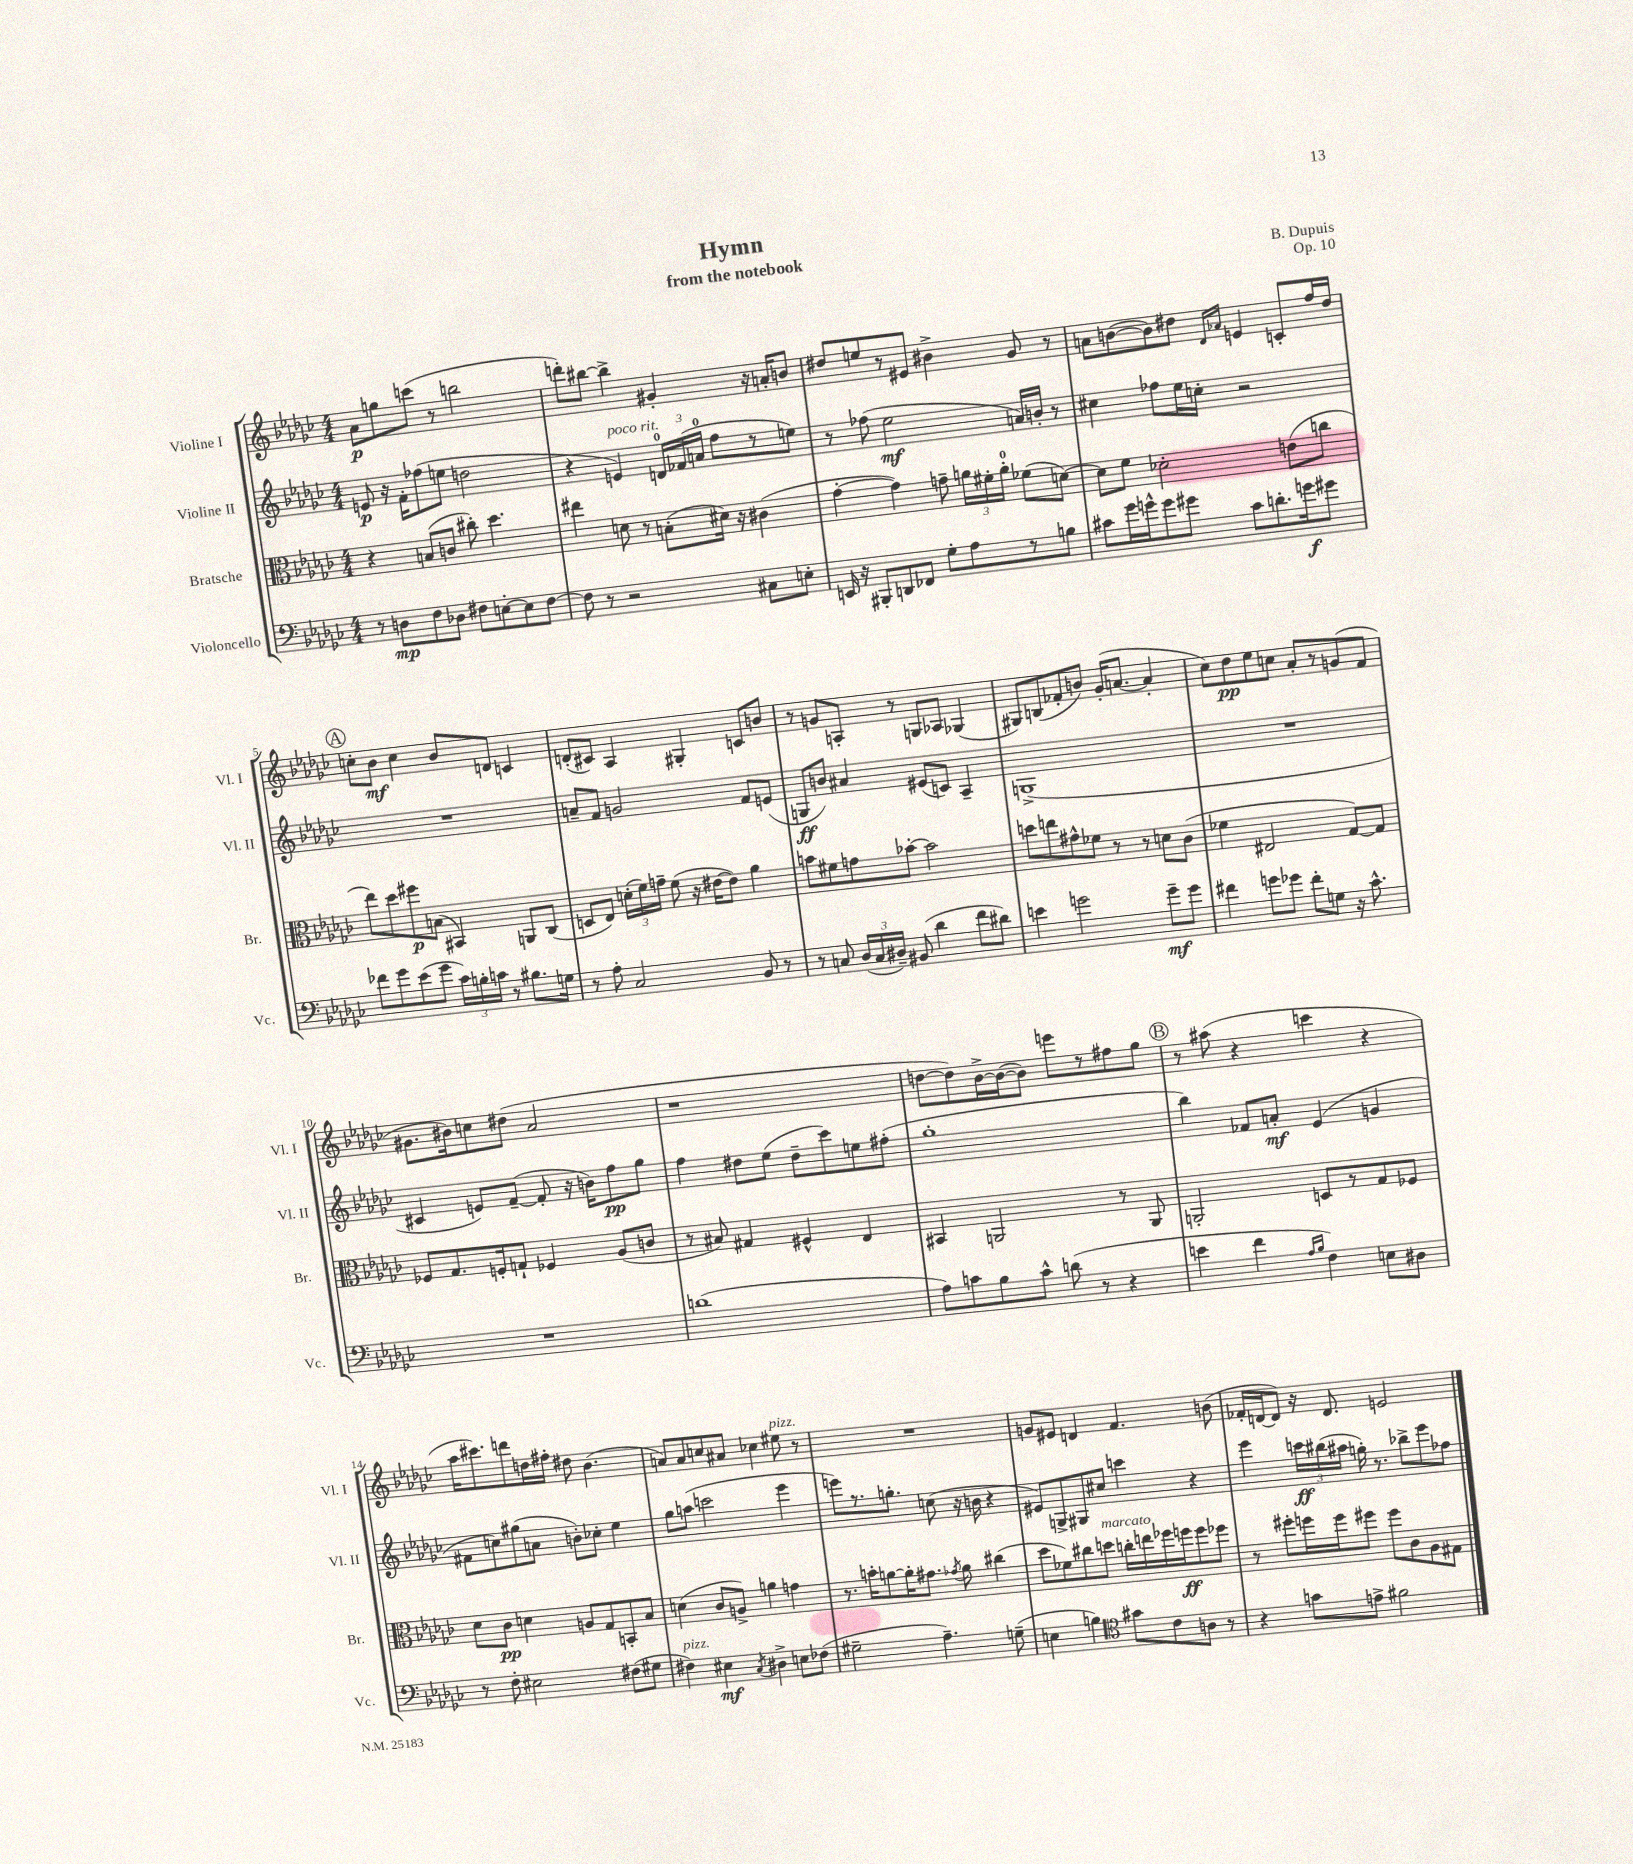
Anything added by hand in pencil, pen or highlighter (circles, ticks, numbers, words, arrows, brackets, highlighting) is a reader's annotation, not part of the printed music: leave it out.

**kern	**kern	**kern	**kern
*staff4	*staff3	*staff2	*staff1
*clefF4	*clefC3	*clefG2	*clefG2
*k[b-e-a-d-g-c-]	*k[b-e-a-d-g-c-]	*k[b-e-a-d-g-c-]	*k[b-e-a-d-g-c-]
*M4/4	*M4/4	*M4/4	*M4/4
8r	4r	8e/	8a-\L
8D\L	.	16r	8gg\
.	.	16f'\LK	.
8F\	(8B/L	(8ff-\	(8ccc\J
8D-\J	8c/J	8ee\J	8r
8F#\L	8cc#'\)	2dd\	2bb\
[8E'\	4.dd-\	.	.
8E\]	.	.	.
[8F#\J	.	.	.
=	=	=	=
8F#\]	4ee#\	4r	8ddd'\L)
8r	.	.	[8bb#\J
2r	8d\	4e/)	4bb#^\]
.	8r	.	.
.	(8B'\L	24d/LL	4g#'/
.	.	(24f-/	.
.	.	24a/JJ	.
.	16d#\Jk)	8ff\L	.
.	16r	.	.
8C#\L	(4c#\	8r	16r
.	.	.	16a'/LK
8E'\J	.	8ee\J)	8b/J
=	=	=	=
16EE/	[4g-'\	8r	8dd#/L
16r	.	.	.
8BBB#'/L	.	(8ff-\	8ee/
8DD/	4g-\])	2ee-\	8r
8FF-/J	.	.	8e#/J
8G-'\L	8g~\	.	4b#^\
8A-\	24a\LL	.	.
.	24f#'\	.	.
.	24a'\JJ	.	.
8r	(8f-\L	16a/LL)	8g-/
.	.	16b'/JJ	.
8B\J	[8d\J)	8r	8r
=	=	=	=
8c#\L	8d\]L	4cc#\	8a\L
16g-\L	8f\J	.	([8b\
16g^^\J	.	.	.
8g\	2d-'\	8ff-\L	8b\])
8g#\J	.	16ee-\L	8dd#\J
.	.	16cc'\JJ	.
.	.	.	16qqd-/LL
.	.	.	16qqa-/JJ
8c#\L	.	2r	4e/
8.d'\	.	.	.
.	(8e\L	.	8c'/L
16g\k	.	.	.
8g#\J	8cc\J	.	16ff/L
.	.	.	16dd#/JJ
=	=	=	=
8f-\L	8ee-\L)	1r	8cc'\L
8g-\	8dd-\	.	8b-\J
(8e-\	8ff#\	.	4cc\
8g-\J	(8B\J	.	.
24c-\LL)	4BB#/)	.	8b-/L
24B'\	.	.	.
24c\JJ	.	.	.
8r	.	.	8d/J
8.B#\L	8AA/L	.	4c/
.	(8C-/J	.	.
16G\Jk	.	.	.
=	=	=	=
8r	8D/L	8a~/L	(8d'/L
8A-'\	8E-/J)	8f/J	8c#/J)
2C-/	(24d'\LL	2g/	4A-/
.	24f\)	.	.
.	24g~\JJ	.	.
.	(8f\	.	.
.	16r	.	4G#'/
.	[16e#\LK	.	.
.	8e#\]J)	.	.
8BB-/	4a-\	8f/L	8c/L
8r	.	(8e/J	8b/J
=	=	=	=
8r	8b\L	8G/L	8r
8C/	8f#\	8b/J)	8g/L
(24D-/LL	8g\	4a#/	8A'/J
24C/	.	.	.
24D#~/JJ)	.	.	.
(8BB#/	[8b-'\J	.	8r
4d-\	2b-\]	(8e#/L	8G/L
.	.	8c/J)	8A-/J
8f\L	.	4A-~/	(4G-/
8d#\J)	.	.	.
=	=	=	=
4e\	8dd\L	(1G^	8G#/L)
.	8ee\	.	(8B/
2g\	8g#^^\	.	8f-'/
.	8f-\J	.	8b/J)
.	8r	.	(16g-'/LK
.	.	.	[8.a/J
.	8r	.	.
8g~\L	8d\L	.	4a'/]
8g\J	(8c-\J	.	.
=	=	=	=
4f#\	4f-\	1r	8cc-\L)
.	.	.	8dd-\
8g\L	2E#/	.	8ee-\
8g-\J	.	.	8cc\J
8f#'\L	.	.	8a-'/L
8G\J	.	.	8r
16r	[8G-/L)	.	(8g/
8.c-^^\	.	.	.
.	8G-/]J	.	8f/J
=	=	=	=
1r	8F-/L	4c#/	8.g#\L
.	8.G-/	.	.
.	.	.	16b#\k)
.	.	8e/L)	8cc\
.	16F'/k	.	.
.	8G`/J	([8f~/J	(8dd#\J
.	4F-/	8f'/]	2a-/
.	.	16r	.
.	.	16b\LK)	.
.	(8A-/L	8ff\	.
.	8c/J	8gg-\J	.
=	=	=	=
(1d	8r	4ff\	1r
.	8B#/)	.	.
.	4G#/	8dd#\L	.
.	.	(8ee-\J	.
.	4F#^^/	8dd#~\L	.
.	.	8ccc-\)	.
.	4E-/	8ee\	.
.	.	(8ff#'\J	.
=	=	=	=
8A-\L)	4BB#/	1gg-'	[8dd\L
8c\	.	.	8dd\])
8B-\	2AA/	.	[16b-^\L
.	.	.	(16b-\_J
8c^^\J	.	.	8b-\]J)
(8d\	.	.	8eee\L
8r	.	.	8r
4r	8r	.	8ff#\
.	8AA/	.	8gg-\J
=	=	=	=
4e\	2AA'/	4bb-\)	8r
.	.	.	(8aa#\
4f\	.	8f-/L	4r
.	.	8a'/J	.
16qqA-/LL	.	.	.
16qqB-/JJ	.	.	.
4F\)	8D/L	(4e-/	4ccc\
.	8r	.	.
8E\L	8G-/	4g/	4r
8D#\J	8F-/J	.	.
=	=	=	=
8r	8d-\L	8f#\L	16aa-\LK
.	.	.	8.ccc#\)
8F'\	8c-\J	8cc\)	.
2E#\	4d\	(8gg#\	8ddd\
.	.	8a\J	16dd\L
.	.	.	16ff#'\JJ
.	8A/L	8b'\L)	8dd#\
.	8G-/	8cc-'\J	(4.b-\
(8F#\L	8BB'/	4ee-\	.
8G#\J	8B-/J	.	.
=	=	=	=
4F#\)	(4d\	8gg-\L	8a/L)
.	.	(8aa\J	8a/
4E#\	8c-/L	2ccc\	8cc/
.	8A^/J)	.	8a#/J
8qC-/	.	.	.
4D#^\	4a\	.	4cc-\
8E\L	4g\	4eee-\	8ee#\
(8F-\J	.	.	8r
=	=	=	=
2G#~\	8.r	8eee\L)	1r
.	.	8.r	.
.	16b'\LK	.	.
.	[8a\	.	.
.	.	8.gg'\J	.
.	16a'\]K	.	.
.	8.g#\J	.	.
4.A-~\)	.	(8cc\	.
.	8qg-/	.	.
.	8a\	16r	.
.	.	16b\	.
.	(4cc#\	4r	.
(8G~\	.	.	.
=	=	=	=
4E\	8dd-\L	8e#/L)	8g/L
.	8f-\)	8G^/	8e#/J
4B\)	8cc#\	8G#/	4d/
.	8dd\J	8cc#/J	.
*clefC4	*	*	*
8g#\L	16cc'\LL	4ccc\	4.f/
.	16ee\	.	.
8c-\	16ff-\	.	.
.	16ff\J	.	.
8A\J	8ff\	4r	.
8r	8ff-\J	.	(8b\
=	=	=	=
4r	8r	4eee-\	16f-'/LL
.	.	.	[16d/J
.	8ff#'\L	.	8d/]J)
8g\L	16ff\L	24ccc\LL	16r
.	.	(24bb#\	.
.	16ff\J	.	8.d/
.	.	24aa#\JJ	.
8e^\J	8ff#\J	16gg'\)	.
.	.	8.r	.
2f#\	8ff#\L	.	2e/
.	8c-\	8bb-^\L	.
.	8A-\	8eee-\	.
.	8G#\J	8ff-\J	.
==	==	==	==
*-	*-	*-	*-
